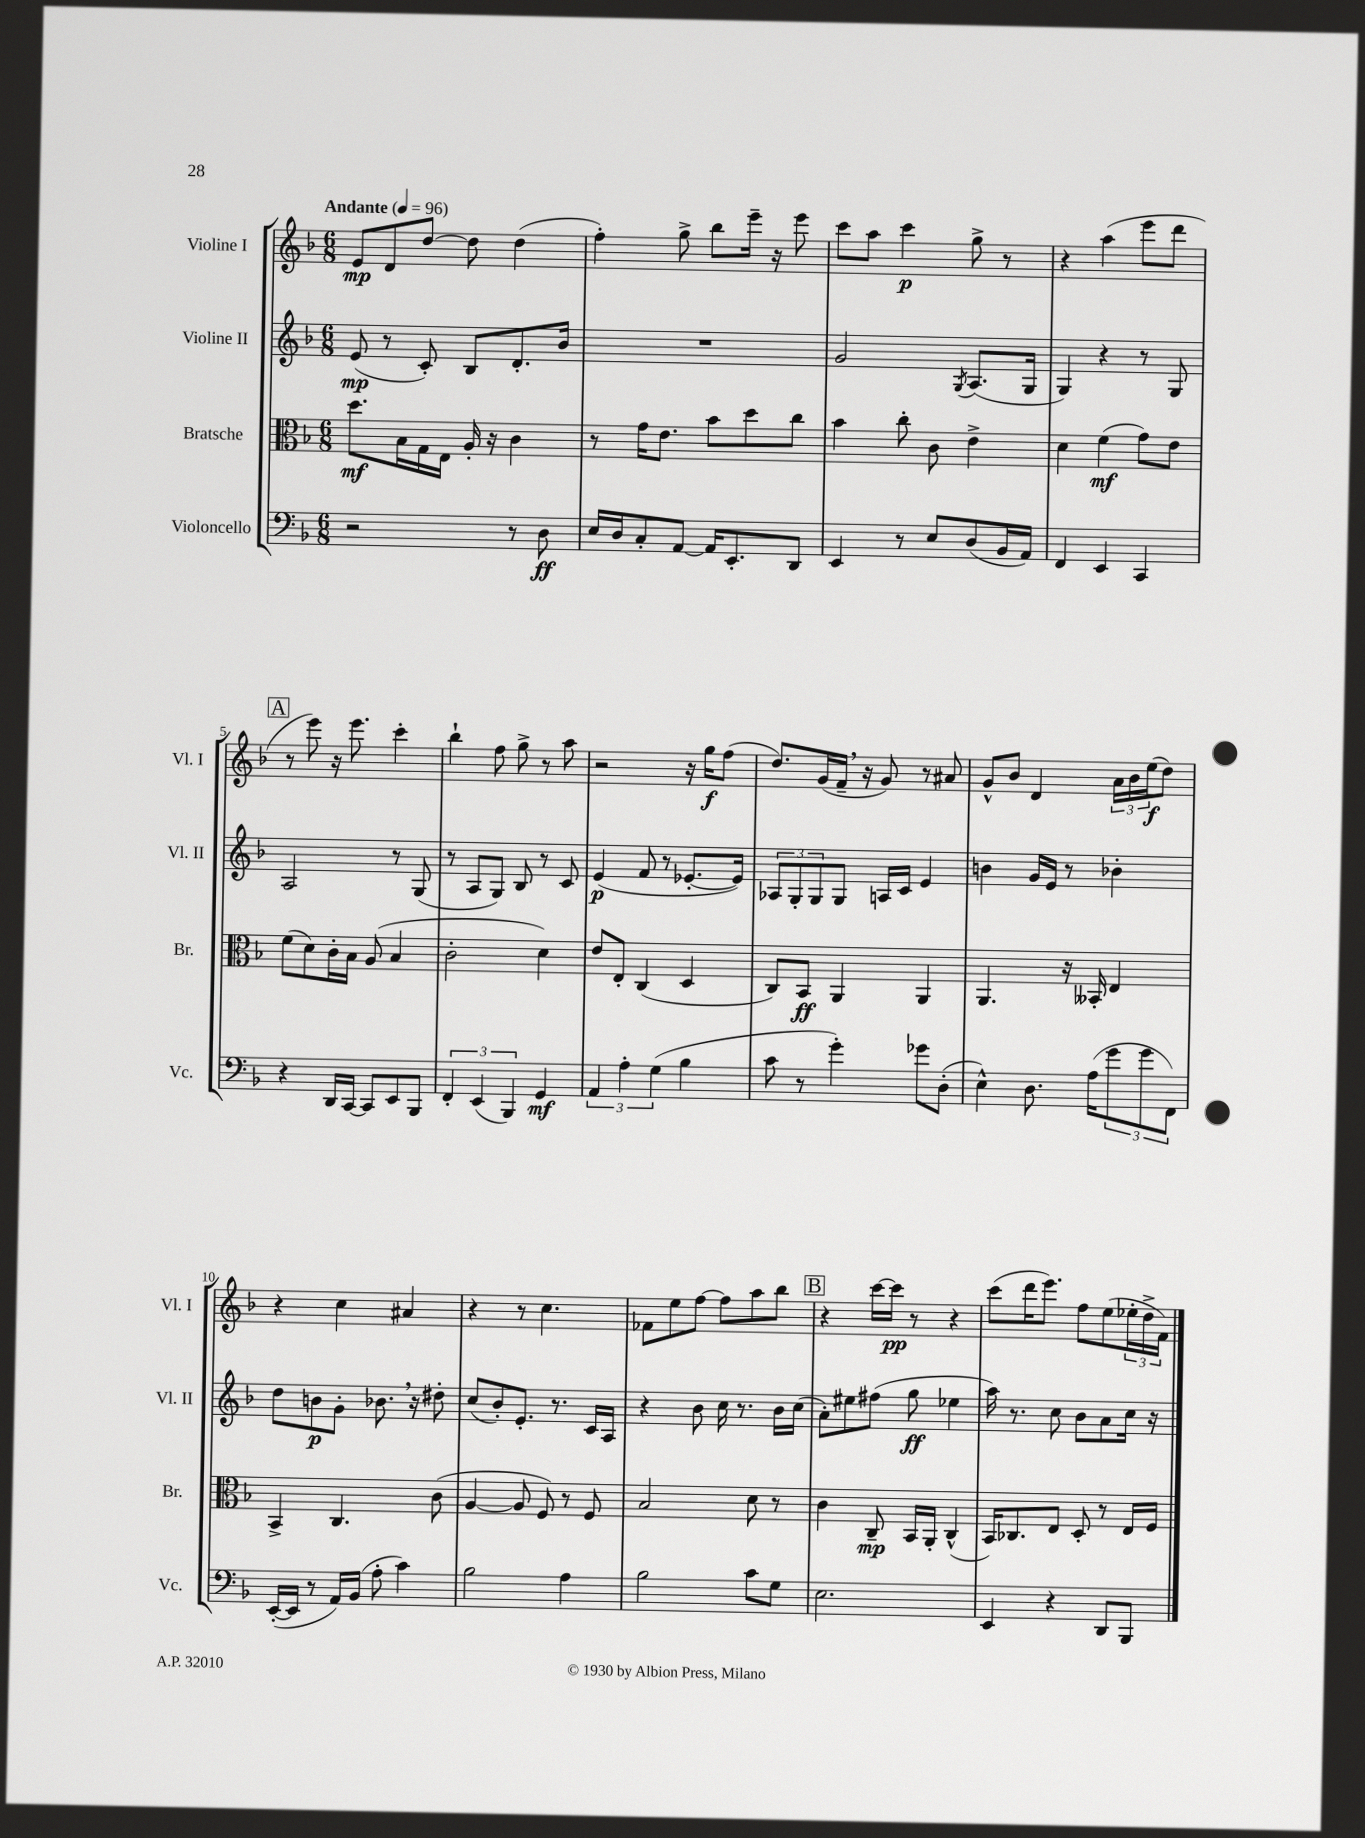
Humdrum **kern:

**kern	**kern	**kern	**kern
*staff4	*staff3	*staff2	*staff1
*clefF4	*clefC3	*clefG2	*clefG2
*k[b-]	*k[b-]	*k[b-]	*k[b-]
*M6/8	*M6/8	*M6/8	*M6/8
*MM96	*MM96	*MM96	*MM96
2r	8.dd	(8e	8e
.	.	8r	8d
.	16B-	.	.
.	16G	8c')	[8dd
.	16E	.	.
.	16A'	8B-	8dd]
.	16r	.	.
8r	4c	8.d'	(4dd
8D	.	.	.
.	.	16b-	.
=	=	=	=
16E	8r	2.r	4ff')
16D	.	.	.
8C'	16g	.	.
.	8.e	.	.
[8AA	.	.	8gg^
16AA]	8b-	.	8bb-
8.EE'	.	.	.
.	8dd	.	16eee~
.	.	.	16r
8DD	8cc	.	8eee
=	=	=	=
4EE	4b-	2g	8ccc
.	.	.	8aa
8r	8cc'	.	4ccc
8E	8c	.	.
.	.	8qG	.
(8D	4e^	(8.A	8gg^
16BB-	.	.	8r
16AA)	.	16G	.
=	=	=	=
4FF	4d	4G)	4r
4EE	(4f	4r	(4aa
4CC	8g)	8r	8eee
.	8e	8G	8ddd
=	=	=	=
4r	(8f	2A	8r
.	8d)	.	8eee)
16DD	16c'	.	16r
[16CC	16B-	.	8.eee
8CC]	(8A	.	.
8EE	4B-	8r	4ccc'
8BBB-	.	(8G	.
=	=	=	=
6FF'	2c'	8r	4bb-`
.	.	8A	.
(6EE	.	.	.
.	.	8G)	8ff
6BBB-)	.	.	.
.	.	8B-	8gg^
4GG	4d)	8r	8r
.	.	8c	8aa
=	=	=	=
6AA	8e	(4e	2r
.	8E'	.	.
6A'	.	.	.
.	(4C	8f	.
(6G	.	.	.
.	.	8r	.
4B-	4D	[8.e-'	16r
.	.	.	16gg
.	.	.	(8ff
.	.	16e-])	.
=	=	=	=
8c	8C)	12A-	8.dd)
.	.	12G'	.
8r	8BB-	.	.
.	.	12G	.
.	.	.	(16g
4g')	4AA	8G	16f~
.	.	.	16r
.	.	16A	8g)
.	.	16c	.
8g-	4AA	4e	8r
(8D'	.	.	8a#
=	=	=	=
4E^^)	4.AA	4b	8g^^
.	.	.	8b-
8.D	.	16g	4d
.	.	16e	.
.	16r	8r	.
(16A	16BB--'	.	.
12g	4E	4b-'	24a
.	.	.	24b-
12g	.	.	(24ee
.	.	.	8dd)
12FF)	.	.	.
=	=	=	=
([16EE'	4BB-^	8dd	4r
16EE]	.	.	.
8r	.	8b	.
16AA)	4.C	8g'	4cc
(16BB-	.	.	.
8A'	.	8.b-	.
4c)	.	.	4a#
.	.	16r	.
.	(8c	8dd#'	.
=	=	=	=
2B-	[4A	(8cc	4r
.	.	8b-')	.
.	8A]	8.e'	8r
.	8F)	.	4.cc
.	.	8.r	.
4A	8r	.	.
.	8F	16c	.
.	.	16A	.
=	=	=	=
2B-	2B-	4r	8f-
.	.	.	8ee
.	.	8b-	[8ff
.	.	16cc	8ff]
.	.	8.r	.
8c	8d	.	8aa
8G	8r	16b-	8bb-
.	.	(16cc	.
=	=	=	=
2.E	4c	8a')	4r
.	.	8ee#	.
.	8C~	(8ff#	[16ccc
.	.	.	16ccc]
.	16BB-	8gg	8r
.	16AA'	.	.
.	(4C^^	4ee-	4r
=	=	=	=
4EE	16BB-)	16aa)	(8ccc
.	8.C-	8.r	.
.	.	.	16ddd
.	.	.	8.eee)
4r	8E	8cc	.
.	8D'	8b-	8ff
8DD	8r	8a	(8ee
8BBB-	16E	16cc	24ee-'
.	.	.	24dd^
.	16F	16r	.
.	.	.	24f)
==	==	==	==
*-	*-	*-	*-
